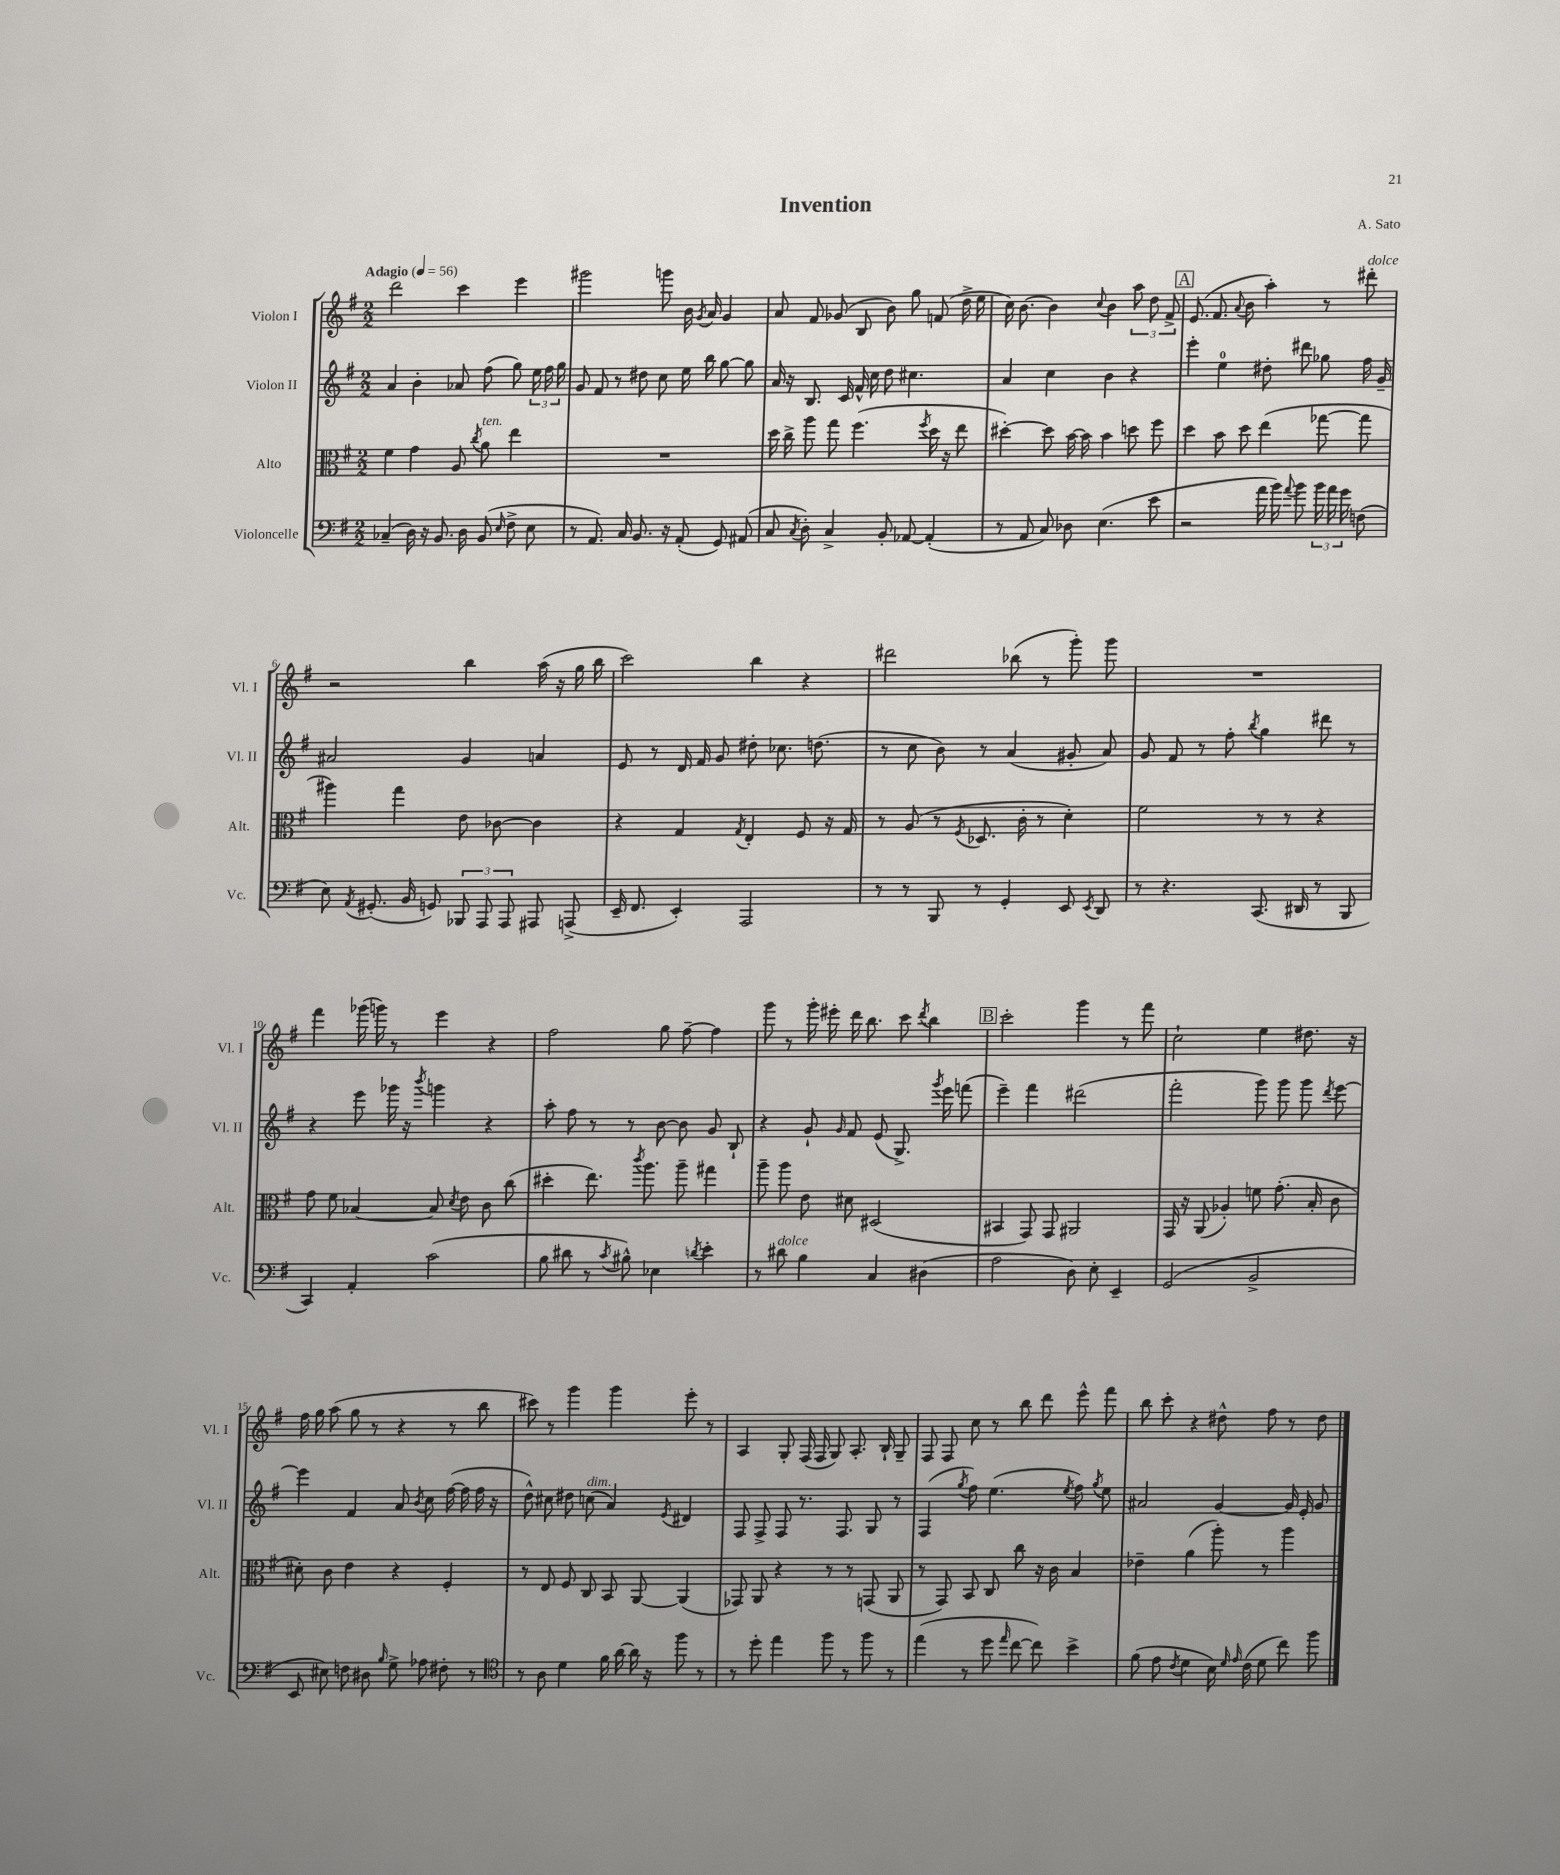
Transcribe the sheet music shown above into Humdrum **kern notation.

**kern	**kern	**kern	**kern
*part4	*part3	*part2	*part1
*staff4	*staff3	*staff2	*staff1
*I"Violoncelle	*I"Alto	*I"Violon II	*I"Violon I
*I'Vc.	*I'Alt.	*I'Vl. II	*I'Vl. I
*clefF4	*clefC3	*clefG2	*clefG2
*k[f#]	*k[f#]	*k[f#]	*k[f#]
*M2/2	*M2/2	*M2/2	*M2/2
*MM56	*MM56	*MM56	*MM56
=1	=1	=1	=1
!	!	!	!LO:TX:a:B:t=Adagio
(4C-X~/	4f#\	4a/	2ddd\
16D\)	4g\	4b'\	.
16r	.	.	.
8.BB/	.	.	.
.	8A/	8a-X/	4ccc\
16D\	.	.	.
.	8qcc/	.	.
!	!LO:TX:a:i:t=ten.	!	!
(8BB/	8a\	(8ff#\	.
16qqE/	.	.	.
8F#^\	4ee\	8gg\)	4eee\
8E\	.	24ee\	.
.	.	24ff#\	.
.	.	24gg\	.
=2	=2	=2	=2
8r	1r	8g/	2ggg#X\
8.AA/)	.	8f#/	.
.	.	8r	.
16C/	.	.	.
8.BB/	.	8dd#X\	.
.	.	8cc\	8gggn\
16r	.	.	.
(8AA'/	.	16ee\	16b\
.	.	.	8qg/
.	.	16bb\	16a/
8GG/)	.	[8gg\	4g/
(8AA#X/	.	8gg\]	.
=3	=3	=3	=3
8C/	16dd\	16a/	8a/
.	16cc^\	16r	.
8qC/	.	.	.
8D'\)	8aa\	8.B/	8f#/
4C^/	8gg\	.	(8g-X/
.	.	16c/	.
.	(4.ff#\	16f#^^/	8B/
.	.	16cc\	.
8BB'/	.	8dd\	8b\)
[8AA-X/	.	4.cc#X\	8gg\
.	8qff#/	.	.
(4AA-'/]	16dd\	.	(8fn/
.	16r	.	.
.	8ee\	.	16dd^\
.	.	.	16ee\
=4	=4	=4	=4
8r	[4dd#X'\)	4a/	16cc\)
.	.	.	[8.b\
8AA/	.	.	.
8C/)	8dd#\]	4cc\	4b\]
8D-X\	[16b\	.	.
.	16b\]	.	.
.	.	.	8qqcc/
(4.E\	4b\	4b\	4b\
.	8ddn\	4r	12aa\
.	.	.	12dd\
8e\	8ff#\	.	.
.	.	.	12f#^/
!!LO:REH:place=s1:t=A
=5	=5	=5	=5
2r	4dd\	4eee'\	(8.e/
.	.	.	8.f#/
.	8b\	4ee\	.
.	.	.	8qqa/
.	8dd\	.	8b\
16a\	(4ee\	8dd#X'\	4aa'\)
16b\)	.	.	.
8qqa/	.	.	.
8b\	.	8ddd#X\	.
24b\	[8gg-X\	8gg-X\	8r
24a\	.	.	.
24g\	.	.	.
!	!	!	!LO:TX:a:i:t=dolce
(8Fn\	8gg-\]	16ff#\	8ddd#X'\
.	.	16g~/	.
!!LO:LB:g=z
=6	=6	=6	=6
8E\)	4aa#X\)	2a#X/	2r
8qAA/	.	.	.
(8.GG#X'/	.	.	.
.	4gg\	.	.
16BB/	.	.	.
8GGn/)	.	.	.
12BBB-X/	8e\	4g/	4bb\
12AAA/	.	.	.
.	[8c-X\	.	.
12AAA/	.	.	.
8AAA#X/	4c-\]	4an/	(16aa\
.	.	.	16r
(8AAAn^/	.	.	16gg\
.	.	.	16bb\
=7	=7	=7	=7
16EE~/	4r	8e/	2ccc\)
8.FF#/	.	.	.
.	.	8r	.
4EE'/)	4G/	16d/	.
.	.	16f#/	.
.	.	8g/	.
.	8qG/	.	.
2AAA/	4E'/	8dd#X'\	4bb\
.	.	8.cc-X\	.
.	8F#/	.	4r
.	.	(8.ddn\	.
.	16r	.	.
.	16G/	.	.
=8	=8	=8	=8
8r	8r	8r	2ddd#X\
8r	(8A/	8cc\	.
8BBB/	8r	8b\)	.
.	8qF#/	.	.
8r	8.D-X/	8r	.
4GG'/	.	(4a/	(8bb-X\
.	16c'\	.	.
.	8r	.	8r
8EE/	4d'\)	8g#X'/	8ggg'\)
8qEE/	.	.	.
8DD/	.	8a/)	8ggg\
=9	=9	=9	=9
8r	2f#\	8g/	1r
4.r	.	8f#/	.
.	.	8r	.
.	.	8ff#'\	.
.	.	8qbb/	.
(8.CC/	8r	4gg\	.
.	8r	.	.
16DD#X/	.	.	.
8r	4r	8ddd#X\	.
8BBB/	.	8r	.
!!LO:LB:g=z
=10	=10	=10	=10
4CC/)	8g\	4r	4fff#\
.	8f#\	.	.
4AA'/	[4B-X/	8eee\	(16ggg-X\
.	.	.	16gggn\)
.	.	16ggg-X\	8r
.	.	16r	.
.	.	8qbbb/	.
(2c\	8B-/]	4gggn\	4eee\
.	8qd/	.	.
.	8e\	.	.
.	8c\	4r	4r
.	(8cc\	.	.
=11	=11	=11	=11
8B\	4dd#X'\	8aa'\	2ff#\
8d#X\	.	8ff#\	.
8r	8.ee\)	8r	.
8qc/	.	.	.
8B#X^^\)	.	8r	.
.	8qccc/	.	.
.	8.aa\	.	.
4E-X\	.	[8b\	8gg\
.	8aa~\	8b\]	[8ff#~\
8qdn/	.	.	.
4e'\	4gg#X\	8g/	4ff#\]
.	.	8B`/	.
=12	=12	=12	=12
8r	8aa~\	4r	8ggg\
!LO:TX:a:i:t=dolce	!	!	!
8d#X\	8aa\	.	8r
4B\	8e\	8g`/	16ggg'\
.	.	.	16eee#X'\
.	.	16qqg/	.
.	8d#X\	8f#/	16ddd\
.	.	.	8.bb\
4C/	(2D#X/	(8e/	.
.	.	8.G^/)	8ccc\
.	.	.	8qddd/
(4D#X\	.	.	4bb\
.	.	8qggg/	.
.	.	16eee\	.
.	.	(8fffn\	.
!!LO:REH:place=s1:t=B
=13	=13	=13	=13
2A\	4BB#X/	4eee~\)	2ccc'\
.	8GG/)	4fff#\	.
.	8GG/	.	.
8D\)	2AA#X/	(2ddd#X\	4ggg\
8E'\	.	.	.
4EE~/	.	.	8r
.	.	.	8fff#\
=14	=14	=14	=14
(2GG/	16GG/	2fff#'\	2cc`\
.	16r	.	.
.	(8AA/	.	.
.	4A-X'/)	.	.
2BB^/	8fn\	8ggg\)	4ee\
.	(8.g'\	8ggg\	.
.	.	8ggg\	8.dd#X\
.	16B'/	.	.
.	.	8qddd/	.
.	8c\	[8eee\	.
.	.	.	16r
!!LO:LB:g=z
=15	=15	=15	=15
8EE/	8d#X'\)	4eee\]	16ff#\
.	.	.	16gg\
8E#X\)	8c\	.	(8aa\
8Fn\	4e\	4f#/	8gg\
8D#X\	.	.	8r
16qqB/	.	.	.
8G^\	4r	8a/	4r
.	.	8qb/	.
8A-X\	.	8cc\	.
8F#X'\	4F#'/	([16ff#\	8r
.	.	16ff#\]	.
8r	.	16ff#\	8bb\
.	.	16r	.
=16	=16	=16	=16
*clefC4	*	*	*
8r	8r	8dd^^\)	8ccc#X\)
8A\	8E/	8cc#X\	8r
4d\	8F#/	8dd#X\	4ggg\
!	!	!LO:TX:a:i:t=dim.	!
.	8C/	(8ccn\	.
16f#\	8BB/	4a/)	4ggg\
[16a\	.	.	.
16a\]	[8AA/	.	.
16r	.	.	.
.	.	8qe/	.
8ff#\	(4AA/]	4d#X/	8eee'\
8r	.	.	8r
=17	=17	=17	=17
8r	8GG-X/)	8F#/	4A/
8dd'\	8AA/	8F#^/	.
4ee\	4r	8F#/	8G'/
.	.	8.r	(16F#/
.	.	.	16F#/
8ff#\	8r	.	8G/)
.	.	8.F#/	.
8r	8r	.	8.A'/
8ff#\	(8GGn/	8G/	.
.	.	.	16B`/
8r	8AA/	8r	8G~/
=18	=18	=18	=18
(4ee\	8r	(4F#/	8F#/
.	8GG/)	.	8F#/
.	.	8qgg/	.
8r	8BB/	8ff#\)	8cc\
8dd\	8C/	(4.ee\	8r
16qqee/	.	.	.
[8cc\	8cc\	.	8bb\
8cc\])	16r	.	8ddd\
.	16c\	.	.
.	.	8qee/	.
4b^\	4B/	8ff#\)	8eee^^\
.	.	8qgg/	.
.	.	8ee\	8fff#\
=19	=19	=19	=19
(8f#\	4e-X~\	2a#X/	8bb\
8e\	.	.	8ccc'\
8qc/	.	.	.
4d\	(4a\	.	4r
16B\)	8aa'\)	[4g/	8dd#X^^\
16qqd/	.	.	.
16qqe/	.	.	.
(16c\	.	.	.
8d\	8r	.	8ff#\
8cc\)	4aa\	16g/]	8r
.	.	16e'/	.
8ff#\	.	8g/	8dd#\
==	==	==	==
*-	*-	*-	*-
